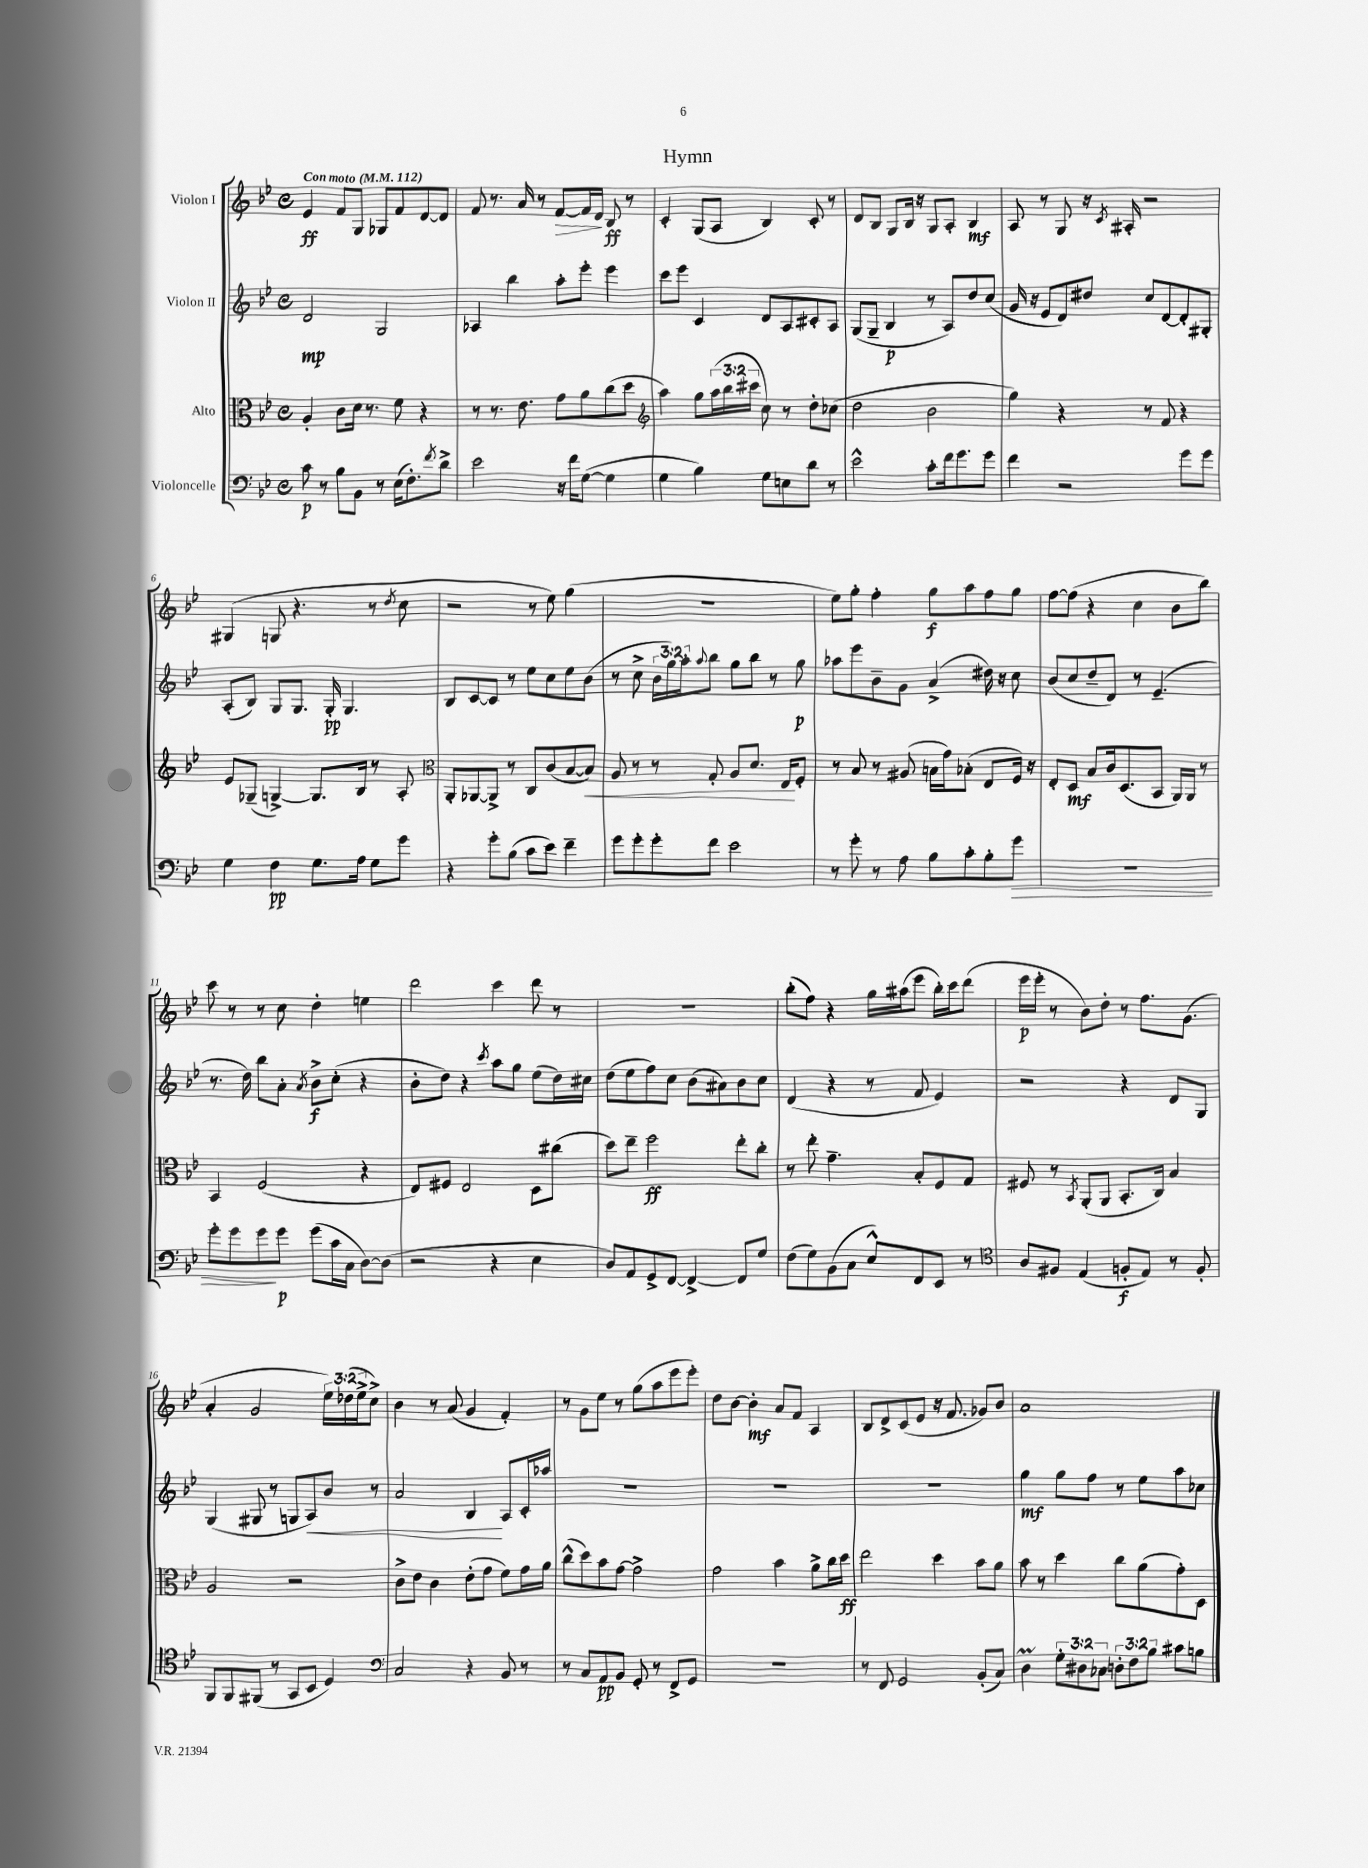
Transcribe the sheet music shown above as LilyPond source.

\header { title = "Hymn" }
<<
\new StaffGroup <<
\new Staff = "s0" \with { instrumentName = "Violon I" } {
    \clef treble \key bes \major \defaultTimeSignature \time 4/4 \override Staff.TupletNumber.text = #tuplet-number::calc-fraction-text \tempo "Con moto" 4 = 112
    ees'4\ff f'8 g8 ges8 f'8 d'8~ d'8 |
    f'8 r8. a'16 r8 f'8~\> f'16 d'16\! bes8\ff r8 |
    c'4-. g8( a8 bes4) c'8-. r8 |
    d'8 bes8 g8 bes16 r16 g8 a8-. bes4\mf |
    a8 r8 g8 r16 \acciaccatura { c'8 } ais16-. r2 |
    gis4( g8 r4. r8 \acciaccatura { d''8 } c''8 |
    r2 r8 ees''8) g''4( |
    r1 |
    ees''8) g''8-. f''4-. g''8\f a''8 f''8 g''8 |
    f''8~ f''8( r4 c''4 bes'8 bes''8) |
    c'''8 r8 r8 c''8 d''4-. e''4 |
    d'''2 c'''4 d'''8 r8 |
    R1 |
    bes''8-.( f''8) r4 g''16 ais''16( ees'''8 bes''16-.) c'''16 d'''8( |
    ees'''16\p ees'''16-. r8 bes'8) d''8-. r8 f''8. g'8.( |
    a'4-. g'2 \tuplet 3/2 { ees''16) des''16( ees''16-> } c''8->) |
    bes'4 r8 a'8( g'4 f'4-.) |
    r8 g'8 ees''8 r8 g''8( a''8 ees'''8 ees'''8-.) |
    d''8 bes'8~ bes'4-.\mf a'8 f'8 a4 |
    bes8 d'8-> c'8( ees'8 r16 f'8. ges'8) bes'8 |
    a'1 \bar "|." |
}
\new Staff = "s1" \with { instrumentName = "Violon II" } {
    \clef treble \key bes \major \defaultTimeSignature \time 4/4 \override Staff.TupletNumber.text = #tuplet-number::calc-fraction-text
    d'2\mp g2 |
    aes4 bes''4 a''8-. ees'''8-. ees'''4 |
    c'''8 ees'''8 c'4 d'8 a8 cis'8-. a8 |
    g8( g8-- bes4\p r8 a8) d''8 c''8( |
    g'16 r16 ees'8 d'8) dis''8 c''8 d'8~ d'8-. gis8-. |
    a8-.( bes8) g8 g8. g16-.\pp g4. |
    bes8 c'8~ c'8 r8 ees''8 c''8 ees''8 bes'8( |
    r8 c''8-> \tuplet 3/2 { bes'16 g''16) a''16-. } \appoggiatura { a''8 } bes''8 g''8 bes''8 r8 g''8\p |
    aes''8 ees'''8 bes'8-- g'8 a'4->( dis''16) r16 c''8 |
    bes'8( c''8 d''8-- d'8) r8 ees'4.--( |
    r8. d''16) bes''8 a'8-. \acciaccatura { a'8 } bes'8->\f c''8-.( r4 |
    bes'8-. d''8) r4 \acciaccatura { c'''8 } a''8 g''8 ees''8( d''16) cis''16 |
    d''8( ees''8 f''8) c''8 bes'8( ais'8) bes'8 c''8 |
    d'4( r4 r8 f'8 ees'4) |
    r2 r4 d'8 g8 |
    g4( gis8 r8 g8 a8\<) bes'8 r8 |
    a'2 bes4\! a8 c'16-. aes''16 |
    R1 |
    R1 |
    R1 |
    g''4\mf g''8 f''8 r8 ees''8 a''8 ces''8 \bar "|." |
}
\new Staff = "s2" \with { instrumentName = "Alto" } {
    \clef alto \key bes \major \defaultTimeSignature \time 4/4 \override Staff.TupletNumber.text = #tuplet-number::calc-fraction-text
    a4-. c'8 d'16 r8. f'8 r4 |
    r8 r8. ees'8. g'8 a'8 c''8( d''8 |
    \clef treble a''4) g''8 \tuplet 3/2 { a''16( bes''16 cis'''16 } c''8) r8 d''8-. ces''8( |
    d''2 bes'2 |
    g''4) r4 r8 f'8 r4 |
    ees'8 ges8--( g4~->) g8. bes16 r8 a8-. |
    \clef alto a,8-. aes,8~ aes,8-> r8 c8 c'8( bes8~ bes8\<) |
    a8 r8 r8 g8-. a8 d'8. ees16\! f8-. |
    r8 bes8 r8 ais8( b16 g'16) bes8-.( ees8 f16) r16 |
    ees8-. d8\mf bes8 c'16 d8.( bes,8 a,16) a,16 r8 |
    bes,4 f2( r4 |
    ees8) fis8 ees2 d8 cis''8( |
    d''8) ees''8-- f''2\ff ees''8-. c''8-. |
    r8 ees''8-. g'4.-- bes8-. f8 g8 |
    fis8 r8 \acciaccatura { bes,8 } a,8-.( a,8 bes,8.-. c16) bes4 |
    a2 r2 |
    c'8-> ees'8 c'4 ees'8-.( g'8 f'8) g'16 a'16 |
    c''8-^( d''8) bes'8 g'8~ g'2-> |
    g'2 bes'4 a'8-> c''16 d''16\ff |
    ees''2 d''4 bes'8 a'8 |
    bes'8 r8 d''4 c''8 a'8( g'8-.) d8 \bar "|." |
}
\new Staff = "s3" \with { instrumentName = "Violoncelle" } {
    \clef bass \key bes \major \defaultTimeSignature \time 4/4 \override Staff.TupletNumber.text = #tuplet-number::calc-fraction-text
    c'8\p r8 bes8 bes,8 r8 ees16( f8.-.) \acciaccatura { f'8 } d'8-> |
    ees'2 r16 f'16 g8~( g4 |
    g4 bes4) g8 e8 d'8 r8 |
    ees'2-^ c'8-. f'16 g'8. g'8 |
    f'4 r2 g'8 g'8 |
    g4 f4\pp g8. a16 g8 g'8 |
    r4 g'8-. bes8( c'8 ees'8) f'4-- |
    g'8 g'8-. g'8-. f'8 ees'2 |
    r8 g'8-. r8 a8 bes8 c'8-. bes8-. g'8\> |
    r1 |
    g'8-. g'8 g'8\! g'8\p g'8( c'16 c16 d8~) d8( |
    r2 r4 ees4 |
    d8) a,8 g,8-> f,8~ f,4~-> f,8 g8 |
    f8( g8) bes,8( c8 ees8-^) f,8 ees,8 r8 |
    \clef tenor a8 fis8 ees4( f8-.\f ees8) r8 f8-. |
    f,8 f,8 fis,8( r8 g,8 bes,8 d4) |
    \clef bass c2 r4 bes,8 r8 |
    r8 c8 a,8\pp bes,8 g,8-. r8 f,8-> g,8 |
    R1 |
    r8 f,8 g,2 bes,8-.( c8) |
    d4\prall \tuplet 3/2 { g8-. dis8 ces8 } \tuplet 3/2 { d8-. f8 bes8 } cis'8 b8 \bar "|." |
}
>>
>>
